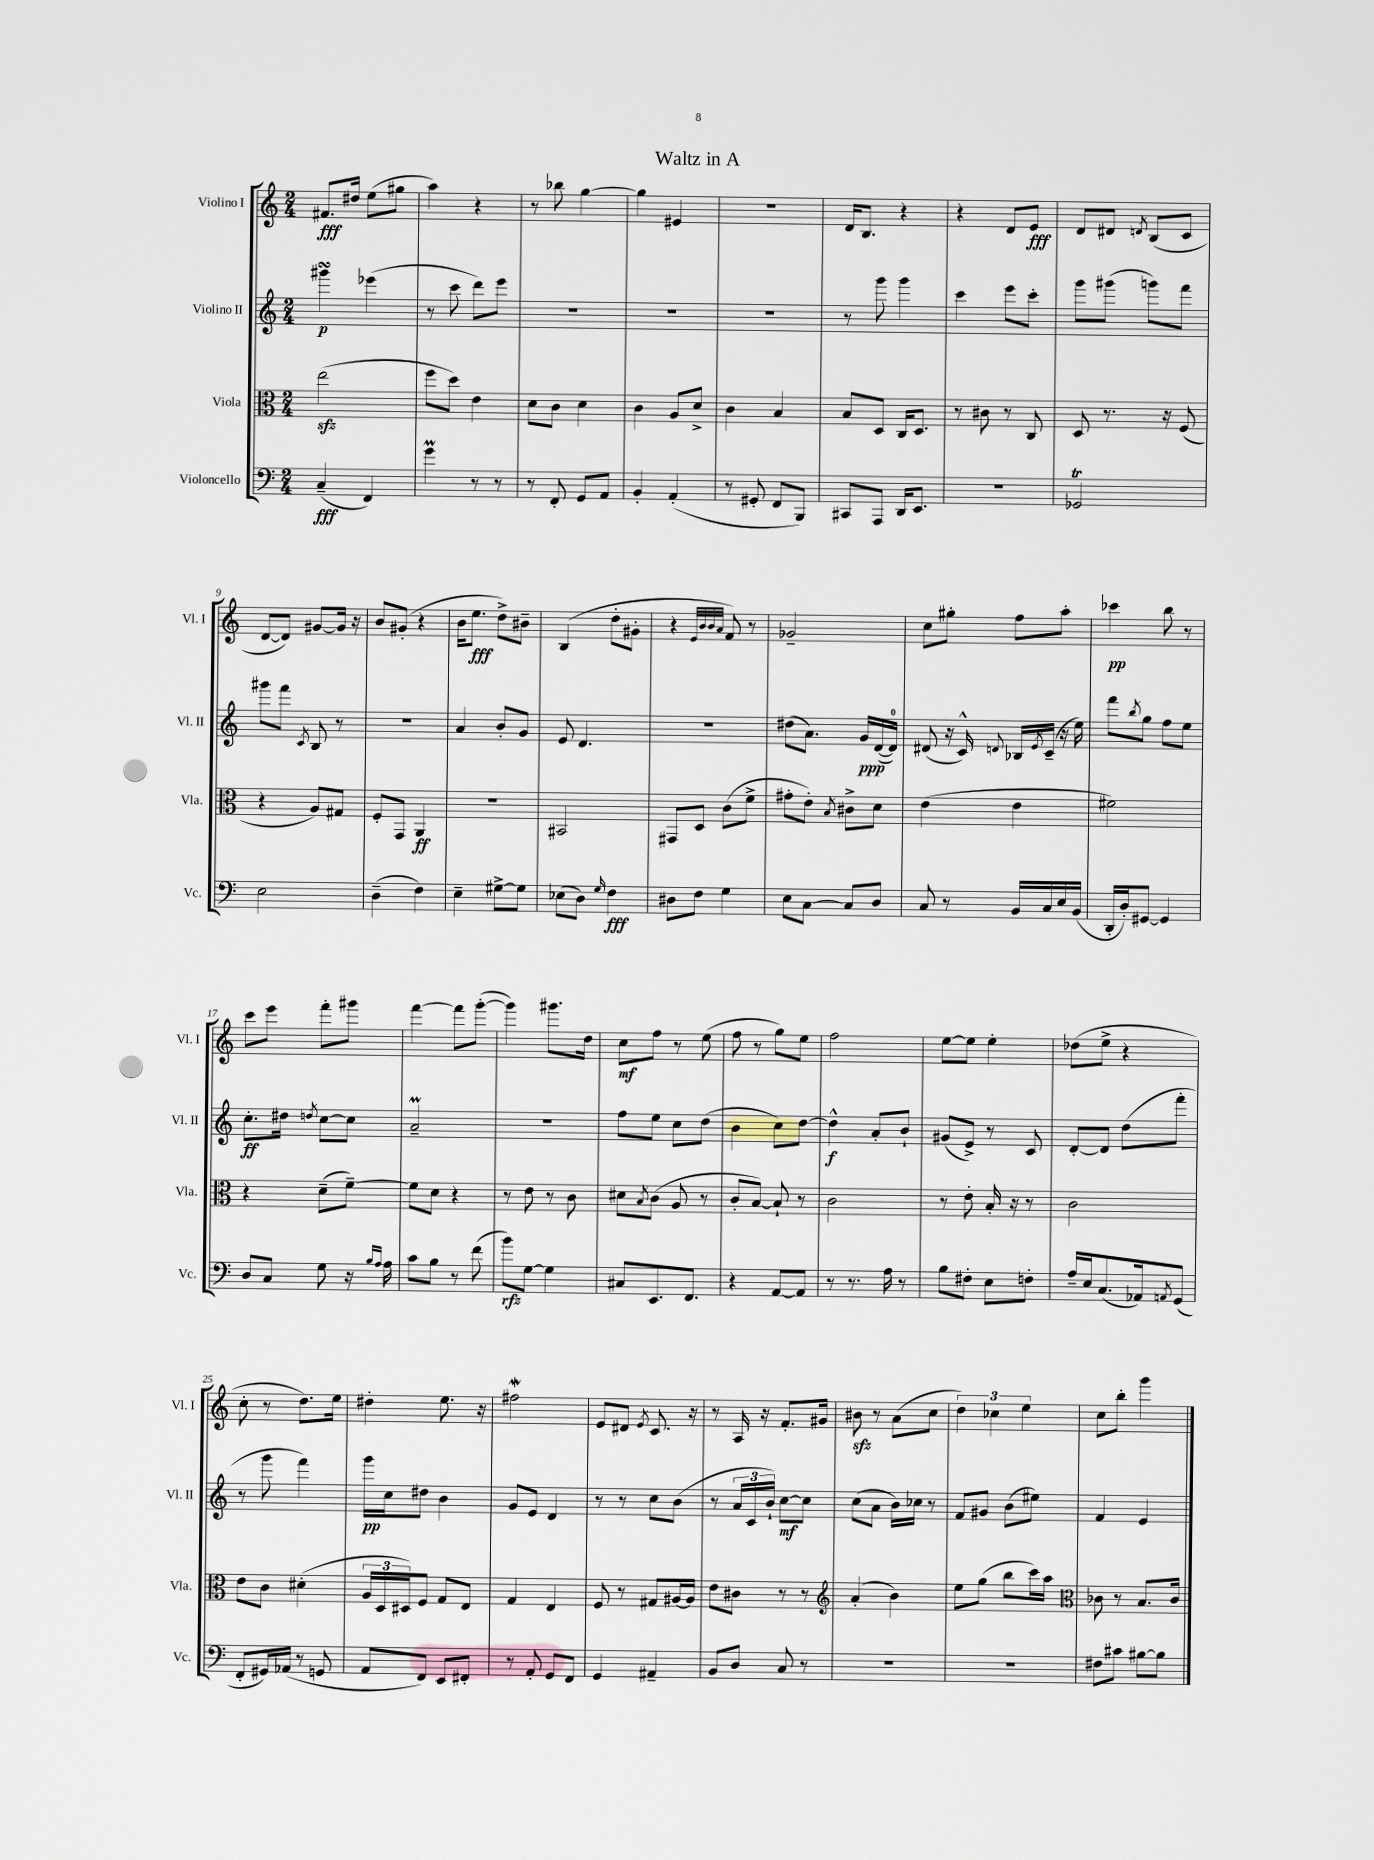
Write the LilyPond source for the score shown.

\header { title = "Waltz in A" }
<<
\new StaffGroup <<
\new Staff = "s0" \with { instrumentName = "Violino I" shortInstrumentName = "Vl. I" } {
    \clef treble \key c \major \numericTimeSignature \time 2/4
    fis'8.\fff dis''16 e''8( gis''8 |
    a''4) r4 |
    r8 bes''8 g''4~ |
    g''4 eis'4 |
    R2 |
    d'16 b8. r4 |
    r4 d'8 e'8\fff |
    d'8 dis'8 \acciaccatura { d'8 } b8( c'8 |
    d'8~ d'8) gis'8~ gis'16 r16 |
    b'8 gis'8-.( r4 |
    b'16 e''8.\fff d''8->) bis'8-- |
    b4( d''8-. gis'8-. |
    r4 \grace { e'32 b'32 b'32 a'32 } f'8) r8 |
    ges'2-- |
    c''8 gis''8-. f''8 a''8-. |
    ces'''4\pp b''8 r8 |
    c'''8 e'''8 f'''8-. gis'''8 |
    f'''4~ f'''8 g'''8~-.( |
    g'''4) gis'''8. d''16 |
    c''8\mf f''8 r8 e''8( |
    f''8 r8 g''8) e''8 |
    f''2 |
    e''8~ e''8 e''4-. |
    des''8( e''8-> r4 |
    c''8-. r8 d''8.) e''16 |
    dis''4-. e''8. r16 |
    fis''2\mordent |
    e'8 dis'8 \acciaccatura { e'8 } c'8. r16 |
    r8 a16 r16 f'8.-. gis'16 |
    bis'8\sfz r8 a'8( c''8 |
    \tuplet 3/2 { d''4) ces''4 e''4 } |
    c''8 b''8-. g'''4 \bar "|." |
}
\new Staff = "s1" \with { instrumentName = "Violino II" shortInstrumentName = "Vl. II" } {
    \clef treble \key c \major \numericTimeSignature \time 2/4
    gis'''4\turn\p ees'''4( |
    r8 c'''8 d'''8) e'''8 |
    R2 |
    R2 |
    R2 |
    r8 g'''8 g'''4 |
    c'''4 e'''8 c'''8-. |
    g'''8 gis'''8( g'''8) f'''8 |
    gis'''8 f'''8 \acciaccatura { c'8 } b8 r8 |
    r2 |
    a'4 b'8-. g'8 |
    e'8 d'4. |
    R2 |
    dis''8( a'8.) g'16\ppp d'16~( d'16-0) |
    dis'8( r16 c'16-^) \appoggiatura { d'8 } bes16 \acciaccatura { e'8 } c'16--( r16 e''16) |
    f'''8 \acciaccatura { b''8 } g''8 f''8 e''8 |
    c''8.-.\ff dis''16 \acciaccatura { d''8 } c''8~ c''8 |
    a'2--\prall |
    r2 |
    f''8 e''8 c''8 d''8( |
    b'4 c''8) d''8~ |
    d''4-^\f a'8-. b'8-! |
    gis'8( e'8->) r8 c'8 |
    d'8~-. d'8 d''8( f'''8-. |
    r8 g'''8 f'''4) |
    g'''16\pp c''16 dis''8 b'4 |
    g'8 e'8 d'4 |
    r8 r8 c''8 b'8( |
    r8 \tuplet 3/2 { a'16 c'16 b'16-!) } c''8~\mf c''8 |
    c''8( a'8 b'16) ces''16 r8 |
    f'8 gis'8 b'8( eis''8) |
    f'4 e'4 \bar "|." |
}
\new Staff = "s2" \with { instrumentName = "Viola" shortInstrumentName = "Vla." } {
    \clef alto \key c \major \numericTimeSignature \time 2/4
    e''2\sfz( |
    f''8 d''8) e'4 |
    d'8 c'8 d'4 |
    c'4 a8 d'8-> |
    c'4 b4 |
    b8 d8 c16 d8. |
    r8 cis'8 r8 c8 |
    d8 r8. r16 f8( |
    r4 a8) gis8 |
    f8-. g,8 a,4\ff |
    r2 |
    bis,2 |
    gis,8 d8 c'8( f'8-> |
    gis'8-. e'8-.) \acciaccatura { b8 } cis'8-> d'8 |
    e'4( e'4 |
    fis'2) |
    r4 d'8--( f'8~--) |
    f'8 d'8 r4 |
    r8 e'8 r8 c'8 |
    dis'8 \acciaccatura { b8 } c'8( a8 r8 |
    c'8-. b8~) b8-! r8 |
    c'2 |
    r8 e'8-. b16-. r16 r8 |
    c'2 |
    e'8 c'8 dis'4-.( |
    \tuplet 3/2 { a16 d16 dis16) } f8 g8 e8 |
    g4 e4 |
    f8 r8 gis8 ais16~ ais16 |
    e'8 cis'8 r8 r8 |
    \clef treble a'4-.( b'4) |
    e''8 g''8( b''8 c'''16) a''16 |
    \clef alto ces'8 r8 b8. ces'16 \bar "|." |
}
\new Staff = "s3" \with { instrumentName = "Violoncello" shortInstrumentName = "Vc." } {
    \clef bass \key c \major \numericTimeSignature \time 2/4
    c4--\fff( f,4) |
    g'4\prall r8 r8 |
    r8 f,8-. g,8 a,8 |
    b,4-. a,4-.( |
    r8 gis,8-. f,8 b,,8) |
    cis,8 a,,8 d,16 e,8. |
    R2 |
    ges,2\trill |
    e2 |
    d4--( f4) |
    e4-- gis8~-> gis8 |
    ees8( d8) \grace { g16 } f4\fff |
    dis8 f8 g4 |
    e8 c8~ c8 d8 |
    c8 r8 b,16 c16 e16 b,16( |
    d,16-. d16-.) gis,8~ gis,4 |
    d8 c8 g8 r16 \grace { b16 a16 } a16 |
    c'8 b8 r8 f'8( |
    b'8\rfz) g8~ g4 |
    cis8 e,8. f,8. |
    r4 a,8~ a,8 |
    r8 r8. a16 r8 |
    b8 fis8-. e8 f8-. |
    a16-- e16 c8.( aes,16) \acciaccatura { a,8 } g,8( |
    f,8-. gis,16) aes,16( r8 g,8 |
    a,8 f,8) e,8 fis,8-. |
    r8 a,8-. g,8 f,8 |
    g,4 ais,4-- |
    b,8 d8 c8 r8 |
    R2 |
    R2 |
    fis8 cis'8 bis8~ bis8 \bar "|." |
}
>>
>>
